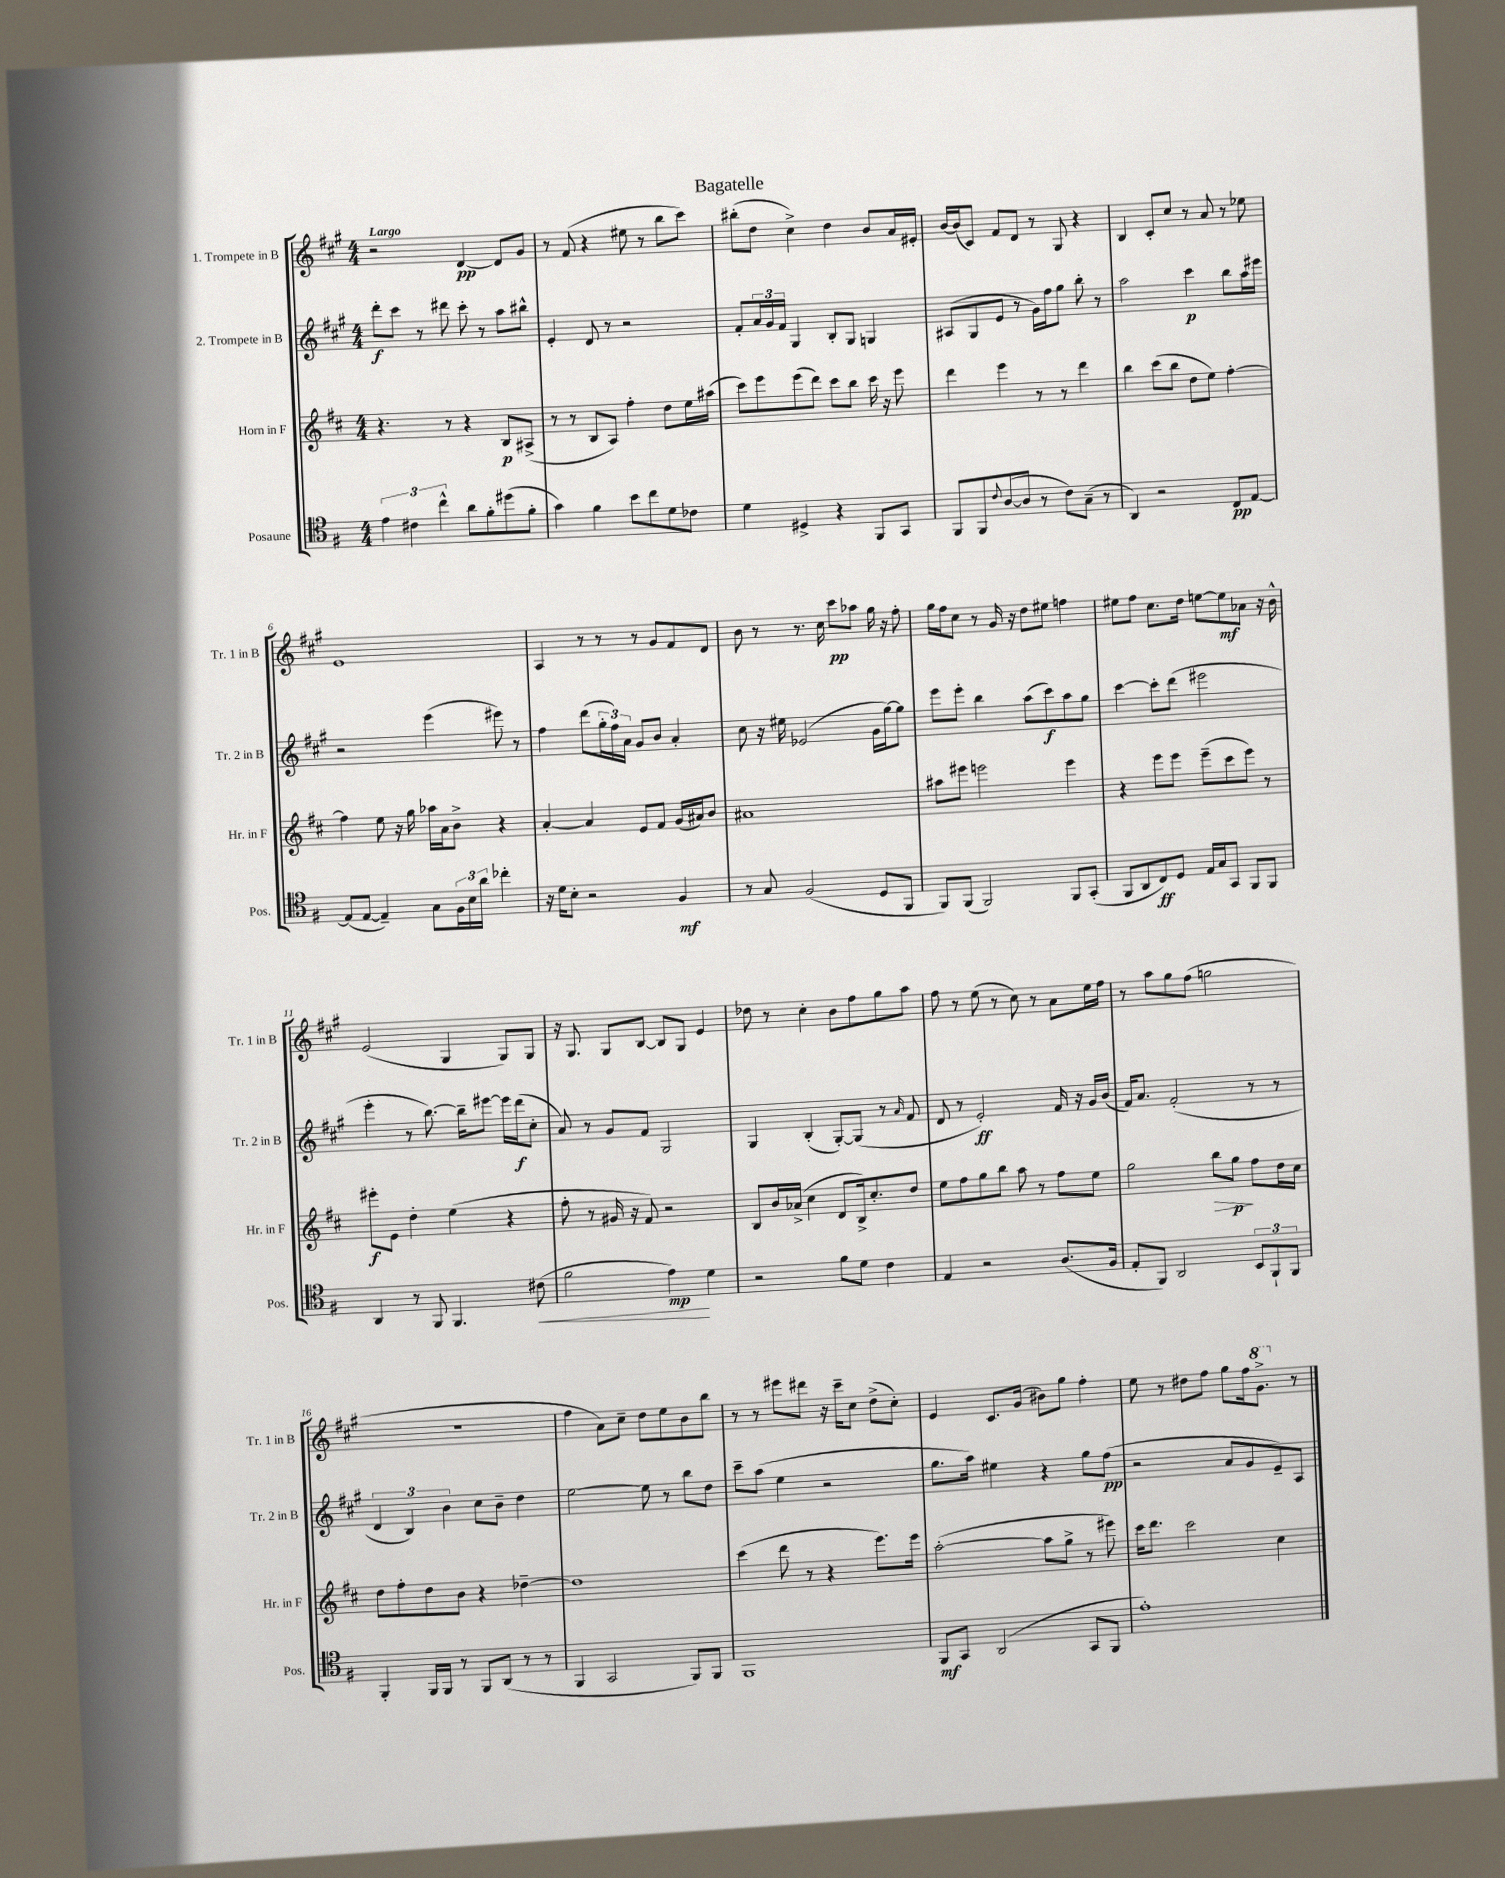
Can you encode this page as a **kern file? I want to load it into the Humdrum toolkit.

**kern	**dynam	**kern	**dynam	**kern	**dynam	**kern	**dynam
*part4	*part4	*part3	*part3	*part2	*part2	*part1	*part1
*staff4	*staff4	*staff3	*staff3	*staff2	*staff2	*staff1	*staff1
*I"Posaune	*	*I"Horn in F	*	*I"2. Trompete in B	*	*I"1. Trompete in B	*
*I'Pos.	*	*I'Hr. in F	*	*I'Tr. 2 in B	*	*I'Tr. 1 in B	*
*clefC4	*	*clefG2	*	*clefG2	*	*clefG2	*
*k[f#]	*	*k[f#c#]	*	*k[f#c#g#]	*	*k[f#c#g#]	*
*M4/4	*	*M4/4	*	*M4/4	*	*M4/4	*
=1	=1	=1	=1	=1	=1	=1	=1
!	!	!	!	!	!	!LO:TX:a:B:t=Largo	!
6e\	.	4.r	.	8ddd'\L	f	2r	.
.	.	.	.	8ccc#\J	.	.	.
6c#X\	.	.	.	.	.	.	.
.	.	.	.	8r	.	.	.
6cc^^\	.	.	.	.	.	.	.
.	.	8r	.	8ddd#X\	.	.	.
8a\L	.	4r	.	8ccc#'\	.	[4d/	pp
8f#'\	.	.	.	8r	.	.	.
(8dd#X\	.	8B/L	p	8aa\L	.	8d/L]	.
8f#'\J	.	(8A#X^/J	.	8bb#X^^\J	.	8g#/J	.
=2	=2	=2	=2	=2	=2	=2	=2
4g\)	.	8r	.	4e'/	.	8r	.
.	.	8r	.	.	.	(8f#/	.
4f#\	.	8B/L	.	8d/	.	4r	.
.	.	8A/J)	.	8r	.	.	.
8b\L	.	4ff#'\	.	2r	.	8ee#X\	.
8cc\	.	.	.	.	.	8r	.
8d\	.	8dd\L	.	.	.	8bb\L	.
8c-X\J	.	16ee\L	.	.	.	8ccc#\J)	.
.	.	(16aa#X\JJ	.	.	.	.	.
=3	=3	=3	=3	=3	=3	=3	=3
4d\	.	8ccc#\L)	.	8f#'/L	.	(8bb#X'\L	.
.	.	8eee\	.	24a/L	.	8dd\J	.
.	.	.	.	24g#/	.	.	.
.	.	.	.	24f#/JJ	.	.	.
4D#X^/	.	(8eee\	.	4G#/	.	4cc#^\)	.
.	.	8ddd\J)	.	.	.	.	.
4r	.	8ccc#\L	.	8B'/L	.	4dd\	.
.	.	8bb\J	.	8G#/J	.	.	.
8FF#/L	.	16ccc#\	.	4Gn/	.	8b/L	.
.	.	16r	.	.	.	.	.
8GG/J	.	8eee\	.	.	.	16a/L	.
.	.	.	.	.	.	16e#X'/JJ	.
=4	=4	=4	=4	=4	=4	=4	=4
8FF#/L	.	4ddd\	.	(8A#X/L	.	[16b/LL	.
.	.	.	.	.	.	(16b/J]	.
8FF#/	.	.	.	8G#/	.	8c#/J)	.
8qqc/	.	.	.	.	.	.	.
([8A/	.	4eee\	.	8e/J	.	8f#/L	.
8A/J]	.	.	.	8r	.	8d/J	.
8r	.	8r	.	16g#\LL)	.	8r	.
.	.	.	.	16ff#\J	.	.	.
8c\L)	.	8r	.	8gg#\J	.	8G#/	.
(8G~\J	.	4ddd\	.	8bb'\	.	4r	.
8r	.	.	.	8r	.	.	.
=5	=5	=5	=5	=5	=5	=5	=5
4AA/)	.	4bb\	.	2aa\	.	4B/	.
2r	.	(8ccc#\L	.	.	.	8c#'/L	.
.	.	8bb\J	.	.	.	8cc#/J	.
.	.	8dd\L	.	4ccc#\	p	8r	.
.	.	8ee\J)	.	.	.	8a/	.
8C/L	pp	[4ff#'\	.	8bb\L	.	8r	.
[8E/J	.	.	.	16aa\L	.	8ee-X\	.
.	.	.	.	16eee#X\JJ	.	.	.
!!LO:LB:g=z
=6	=6	=6	=6	=6	=6	=6	=6
(8E/L]	.	4ff#\]	.	2r	.	1e	.
[8E/J	.	.	.	.	.	.	.
4E~/])	.	8ee\	.	.	.	.	.
.	.	16r	.	.	.	.	.
.	.	16gg\	.	.	.	.	.
8G\L	.	16aa-X\LL	.	(4eee\	.	.	.
.	.	16a\J	.	.	.	.	.
24F#\L	.	8b^\J	.	.	.	.	.
24B\	.	.	.	.	.	.	.
24a\JJ	.	.	.	.	.	.	.
4cc-X'\	.	4r	.	8eee#X\)	.	.	.
.	.	.	.	8r	.	.	.
=7	=7	=7	=7	=7	=7	=7	=7
16r	.	[4a'/	.	4ff#\	.	4A/	.
16d\KL	.	.	.	.	.	.	.
8B'\J	.	.	.	.	.	.	.
2r	.	4a/]	.	(8ddd\L	.	8r	.
.	.	.	.	24gg#'\L	.	8r	.
.	.	.	.	24ff#\)	.	.	.
.	.	.	.	24a\JJ	.	.	.
.	.	8e/L	.	8g#/L	.	8r	.
.	.	8f#/J	.	8b/J	.	8g#/L	.
4F#/	mf	(16g/LL	.	4a'/	.	8f#/	.
.	.	16a#X/J)	.	.	.	.	.
.	.	8b/J	.	.	.	8d/J	.
=8	=8	=8	=8	=8	=8	=8	=8
8r	.	1a#X	.	8cc#\	.	8b\	.
8G/	.	.	.	16r	.	8r	.
.	.	.	.	16ee#X\	.	.	.
(2F#/	.	.	.	(2e-X/	.	8.r	.
.	.	.	.	.	.	16cc#\	.
.	.	.	.	.	.	8ccc#\L	pp
.	.	.	.	.	.	8aa-X\J	.
8D/L	.	.	.	16g#\LL	.	16gg#\	.
.	.	.	.	[16gg#\J)	.	16r	.
8FF#/J	.	.	.	8gg#\J]	.	8ff#'\	.
=9	=9	=9	=9	=9	=9	=9	=9
8FF#/L)	.	8aa#X\L	.	8eee\L	.	16gg#\LL	.
.	.	.	.	.	.	16ff#\J	.
(8FF#/J	.	8eee#X\J	.	8eee'\J	.	8cc#\J	.
2FF#/)	.	2eeen\	.	4bb\	.	8r	.
.	.	.	.	.	.	16g#/	.
.	.	.	.	.	.	16r	.
.	.	.	.	(8aa\L	.	8dd\L	.
.	.	.	.	8ccc#\)	f	8ee#X\J	.
8FF#/L	.	4eee\	.	8aa\	.	4ffn\	.
(8GG'/J	.	.	.	8gg#\J	.	.	.
=10	=10	=10	=10	=10	=10	=10	=10
8FF#/L	.	4r	.	[4ccc#\	.	8ee#X\L	.
8AA/	.	.	.	.	.	8ff#\J	.
8C/)	ff	8eee\L	.	8ccc#'\L]	.	8.cc#\L	.
8D/J	.	8eee\J	.	(8ddd\J	.	.	.
.	.	.	.	.	.	16dd\Jk	.
16E/LL	.	(8eee~\L	.	2eee#X\	.	[8een\L	.
16G/J	.	.	.	.	.	.	.
8GG/J	.	8ccc#\	.	.	.	8ee\]	mf
8FF#/L	.	8eee\J)	.	.	.	8a-X\J	.
8FF#/J	.	8r	.	.	.	16r	.
.	.	.	.	.	.	16b^^\	.
!!LO:LB:g=z
=11	=11	=11	=11	=11	=11	=11	=11
4AA/	.	8eee#X'\L	f	4eee'\	.	(2e/	.
.	.	8e\J	.	.	.	.	.
8r	.	4dd'\	.	8r	.	.	.
8FF#/	.	.	.	[8.bb\)	.	.	.
4.FF#/	.	(4ee\	.	.	.	4G#/	.
.	.	.	.	16bb~\KL]	.	.	.
.	.	.	.	[8eee#X\J	.	.	.
.	.	4r	.	16eee#\LL]	.	8G#/L)	.
.	.	.	.	(16ddd\J	f	.	.
!	!LO:HP:b	!	!	!	!	!	!
(8c#X\	<	.	.	8cc#'\J	.	8G#/J	.
=12	=12	=12	=12	=12	=12	=12	=12
2f#\	.	8ff#'\	.	8a/)	.	16r	.
.	.	.	.	.	.	8.G#/	.
.	.	8r	.	8r	.	.	.
.	.	16g#X/	.	8g#/L	.	8G#/L	.
.	.	16r	.	.	.	.	.
.	.	8f#/)	.	8f#/J	.	[8B/J	.
4e\)	mp	2r	.	2G#/	.	8B/L]	.
.	.	.	.	.	.	8G#/J	.
4d\	[	.	.	.	.	4e/	.
=13	=13	=13	=13	=13	=13	=13	=13
2r	.	8B/L	.	4G#/	.	8dd-X\	.
.	.	16b/L	.	.	.	8r	.
.	.	(16a-X^/JJ	.	.	.	.	.
.	.	4cc#\	.	(4B'/	.	4cc#'\	.
8f#\L	.	8d/L	.	[8G#'/L)	.	8b\L	.
8d\J	.	16B^/k)	.	(8G#/J]	.	8ff#\	.
.	.	8.cc#'/	.	.	.	.	.
4c\	.	.	.	8r	.	8gg#\	.
.	.	.	.	16qqa/	.	.	.
.	.	8dd/J	.	8f#/	.	8aa\J	.
=14	=14	=14	=14	=14	=14	=14	=14
4E/	.	8ee\L	.	8d/	.	8ff#\	.
.	.	8ff#\	.	8r	.	8r	.
2r	.	8gg\	.	2e'/)	ff	(8ee\	.
.	.	8bb\J	.	.	.	8r	.
.	.	8aa\	.	.	.	8cc#\)	.
.	.	8r	.	.	.	8r	.
(8.A/L	.	8ff#\L	.	16f#/	.	8a\L	.
.	.	.	.	16r	.	.	.
.	.	8ee\J	.	16g#/LL	.	16ee\L	.
16F#/Jk	.	.	.	(16b/JJ	.	16ff#\JJ	.
=15	=15	=15	=15	=15	=15	=15	=15
8E'/L	.	2gg\	.	16f#/KL)	.	8r	.
.	.	.	.	8.a/J	.	.	.
8FF#/J)	.	.	.	.	.	8aa\L	.
2AA/	.	.	.	(2f#'/	.	8gg#\	.
.	.	.	.	.	.	(8ff#\J	.
!	!	!	!LO:HP:b	!	!	!	!
.	.	8bb\L	>	.	.	2ggn\	.
.	.	8gg\J	p	.	.	.	.
12BB/L	.	8ff#\L	]	8r	.	.	.
12FF#`/	.	.	.	.	.	.	.
.	.	16dd\L	.	8r	.	.	.
12FF#/J	.	.	.	.	.	.	.
.	.	16cc#\JJ	.	.	.	.	.
!!LO:LB:g=z
=16	=16	=16	=16	=16	=16	=16	=16
4FF#'/	.	8dd\L	.	6d/	.	1r	.
.	.	8ff#'\	.	.	.	.	.
.	.	.	.	6B/)	.	.	.
16FF#/LL	.	8dd\	.	.	.	.	.
16FF#/JJ	.	.	.	.	.	.	.
.	.	.	.	6b\	.	.	.
8r	.	8b\J	.	.	.	.	.
8FF#/L	.	4r	.	8cc#\L	.	.	.
(8AA/J	.	.	.	8b~\J	.	.	.
8r	.	[4dd-X~\	.	4dd\	.	.	.
8r	.	.	.	.	.	.	.
=17	=17	=17	=17	=17	=17	=17	=17
4FF#/	.	1dd-]	.	[2ee\	.	4ff#\	.
2GG/	.	.	.	.	.	8a\L)	.
.	.	.	.	.	.	8cc#~\J	.
.	.	.	.	8ee\]	.	8dd\L	.
.	.	.	.	8r	.	8ee\	.
8FF#/L)	.	.	.	8bb\L	.	8b\	.
8FF#/J	.	.	.	8dd\J	.	8bb\J	.
=18	=18	=18	=18	=18	=18	=18	=18
1FF#	.	(4ccc#\	.	8ccc#~\L	.	8r	.
.	.	.	.	(8aa\J	.	8r	.
.	.	8ddd\	.	4ee\	.	8eee#X\L	.
.	.	8r	.	.	.	8ddd#X\J	.
.	.	4r	.	2r	.	16r	.
.	.	.	.	.	.	16ccc#~\KL	.
.	.	.	.	.	.	8cc#\J	.
.	.	8.eee\L)	.	.	.	(8dd^\L	.
.	.	.	.	.	.	8cc#'\J)	.
.	.	16eee\Jk	.	.	.	.	.
=19	=19	=19	=19	=19	=19	=19	=19
8FF#/L	mf	([2aa'\	.	8.gg#\L	.	4e/	.
8GG/J	.	.	.	.	.	.	.
.	.	.	.	16aa\Jk)	.	.	.
(2AA/	.	.	.	4ee#X\	.	8.c#/L	.
.	.	.	.	.	.	(16g#/Jk	.
.	.	8aa\L]	.	4r	.	8b#X\L)	.
.	.	8gg^\J	.	.	.	8gg#\J	.
8GG/L	.	8r	.	8gg#\L	.	4ff#'\	.
8FF#/J	.	8eee#X\)	.	(8ff#\J	pp	.	.
=20	=20	=20	=20	=20	=20	=20	=20
1e')	.	16ccc#\KL	.	2r	.	8ee\	.
.	.	8.ddd\J	.	.	.	.	.
.	.	.	.	.	.	8r	.
.	.	2ccc#\	.	.	.	8dd#X\L	.
.	.	.	.	.	.	8ff#\J	.
.	.	.	.	8a/L	.	8gg#\L	.
.	.	.	.	8g#/	.	16ff#\k	.
*	*	*	*	*	*	*8va	*
.	.	.	.	.	.	8.gg#^\J	.
.	.	4cc#\	.	8e~/)	.	.	.
*	*	*	*	*	*	*X8va	*
.	.	.	.	8A/J	.	8r	.
==	==	==	==	==	==	==	==
*-	*-	*-	*-	*-	*-	*-	*-
